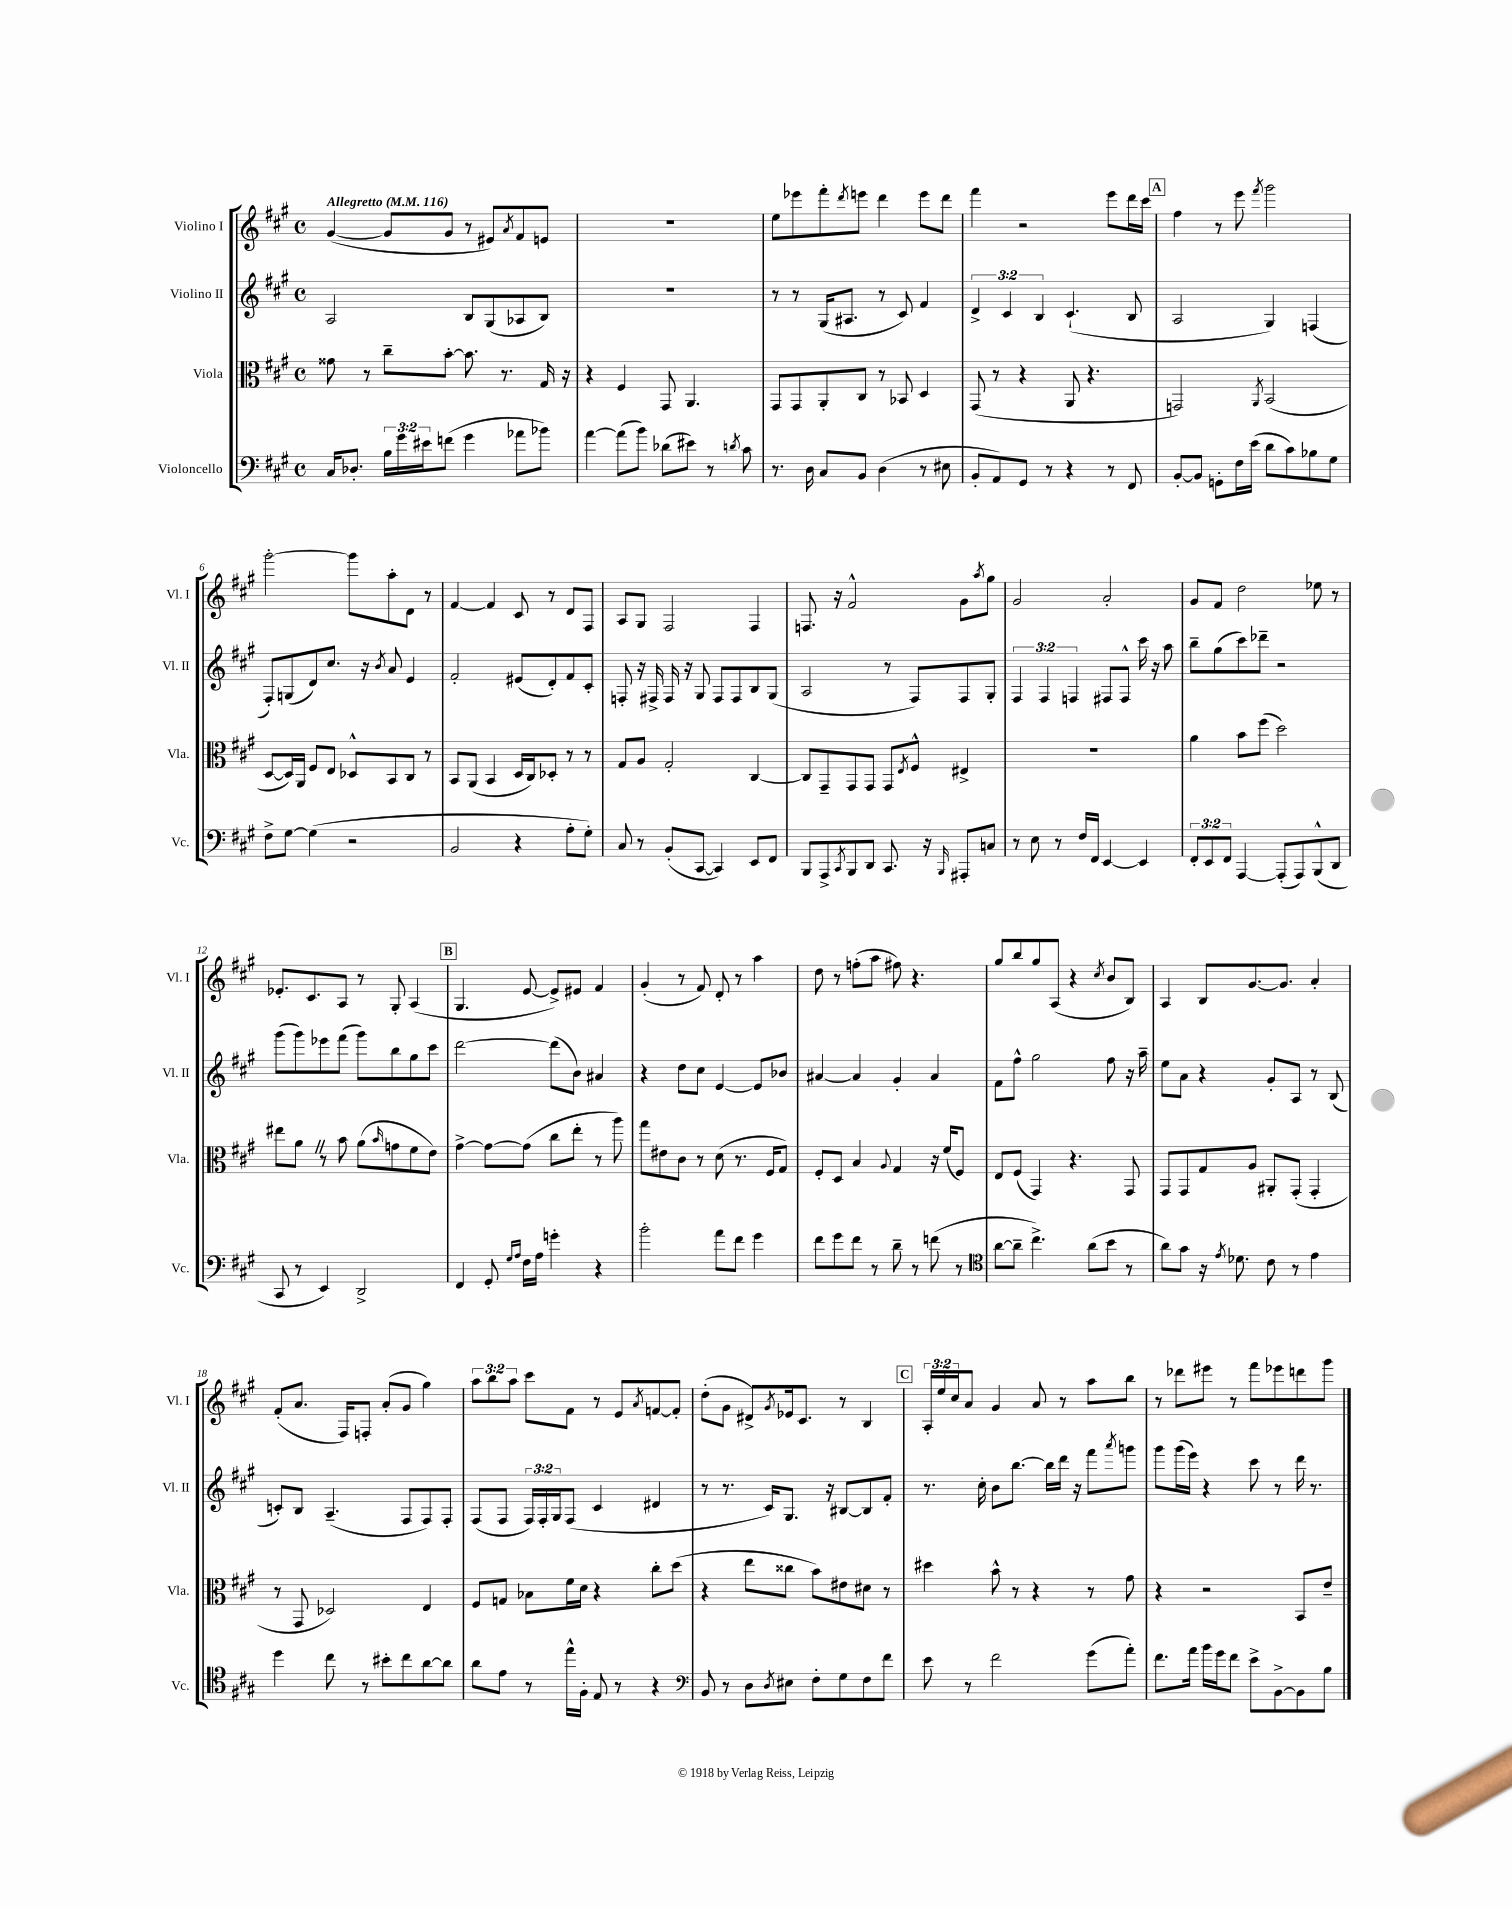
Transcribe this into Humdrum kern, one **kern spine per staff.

**kern	**kern	**kern	**kern
*staff4	*staff3	*staff2	*staff1
*clefF4	*clefC3	*clefG2	*clefG2
*k[f#c#g#]	*k[f#c#g#]	*k[f#c#g#]	*k[f#c#g#]
*M4/4	*M4/4	*M4/4	*M4/4
*met(c)	*met(c)	*met(c)	*met(c)
*MM116	*MM116	*MM116	*MM116
16C#	8g##	2A	([4g#
8.D-'	.	.	.
.	8r	.	.
24B	8cc#~	.	8g#]
24g#	.	.	.
24e#	.	.	.
(8f	[8b'	.	8g#
4g#	8.b]	8B	8r
.	.	(8G#	8e#)
.	8.r	.	.
.	.	.	8qa
8a-	.	8A-	8f#
8b-)	16G#	8B)	8e
.	16r	.	.
=	=	=	=
[4a	4r	1r	1r
(8a]	4F#	.	.
8b)	.	.	.
(8d-	8GG#	.	.
8e#)	4.AA	.	.
8r	.	.	.
8qd	.	.	.
8c#	.	.	.
=	=	=	=
8.r	8GG#	8r	8ee
.	8GG#	8r	8eee-
16D	.	.	.
8C#	8AA'	(16G#	8fff#'
.	.	8.A#	.
.	.	.	8qddd
8BB	8C#	.	8eee
(4D	8r	8r	4ddd
.	8BB-	8c#)	.
8r	4D	4f#	8eee
8E#	.	.	8ddd
=	=	=	=
8BB'	(8GG#	6d^	4fff#
8AA)	8r	.	.
.	.	6c#	.
8GG#	4r	.	2r
.	.	6B	.
8r	.	.	.
4r	8AA	(4.c#`	.
.	4.r	.	.
8r	.	.	8eee
8FF#	.	8B	16ddd
.	.	.	16ccc#
=	=	=	=
[8BB'	2GG)	2A	4ff#
8BB]	.	.	.
8GG'	.	.	8r
16F#	.	.	8eee
(16e	.	.	.
.	8qAA	.	8qfff#
8d	(2BB	4G#)	2ggg#
8c#)	.	.	.
8B-	.	(4F	.
8G#	.	.	.
=	=	=	=
8F#^	[8D	8F#')	[2ggg#'
[8G#	16D])	(8G	.
.	16AA	.	.
(4G#]	8F#	8d)	.
.	8E	8.cc#	.
2r	8D-^^	.	8ggg#]
.	.	16r	.
.	.	8qb	.
.	8BB	8a	8aa'
.	8C#	4e	8d
.	8r	.	8r
=	=	=	=
2BB	8BB	2f#'	[4f#
.	(8AA	.	.
.	4BB	.	4f#]
4r	16D	(8e#	8c#
.	16C#)	.	.
.	8D-'	8d')	8r
8A'	8r	8f#	8d
8G#')	8r	8c#'	8F#
=	=	=	=
8C#	8G#	8F'	8A
8r	8A	16r	8G#
.	.	16F#^	.
(8BB'	2G#'	16F#	2F#
.	.	16r	.
[8CC#	.	8G#	.
4CC#])	.	8F#	.
.	.	8F#	.
8EE	[4C#	8B	4F#
8FF#	.	(8G#	.
=	=	=	=
8BBB	8C#]	2A	8.F
8AAA^	8GG#~	.	.
.	.	.	16r
8qCC#	.	.	.
8BBB	8GG#	.	2f#^^
8DD	8GG#	.	.
8.CC#	8GG#	8r	.
.	8qE	.	.
.	8F#^^	8F#)	.
16r	.	.	.
16qqBBB	.	.	.
8AAA#'	4E#^	8F#	8g#
.	.	.	8qaa
8C	.	8G#'	8gg#
=	=	=	=
8r	1r	6F#	2g#
8E	.	.	.
.	.	6F#	.
8r	.	.	.
.	.	6F	.
16F#	.	.	.
16FF#	.	.	.
[4EE	.	8F#	2a'
.	.	8F#^^	.
4EE]	.	16ccc#	.
.	.	16r	.
.	.	8aa	.
=	=	=	=
12FF#'	4a	8bb~	8g#
12EE	.	.	.
.	.	(8gg#	8f#
12FF#	.	.	.
[4AAA	8b	8ccc#)	2dd
.	(8ff#	8ddd-~	.
(8AAA']	2dd)	2r	.
8AAA)	.	.	.
(8BBB^^	.	.	8ee-
8DD	.	.	8r
=	=	=	=
8CC#	8ee#	(8ggg#	8.e-'
8r	8a	8ggg#)	.
.	.	.	8.c#
4EE)	8r	8eee-	.
.	8b	(8fff#	8A
2DD^	(8a	8ggg#)	8r
.	16qqb	.	.
.	8g	8bb	8G#'
.	8f#	8gg#	(4A
.	8e)	8ccc#	.
=	=	=	=
4FF#	[4g#^	[2ddd	4.G#
8GG#'	8g#_	.	.
16qqG#	.	.	.
16qqA	.	.	.
16F#	(8g#]	.	[8e
16A	.	.	.
4g'	8cc#	(8ddd]	8e^])
.	8ee'	8b)	8e#
4r	8r	4a#	4f#
.	8aa)	.	.
=	=	=	=
2b'	8gg#	4r	(4g#'
.	8e#	.	.
.	8c#	8dd	8r
.	8r	8cc#	8f#)
8a	(8d	[4e	8d'
8f#	8.r	.	8r
4g#	.	8e]	4aa
.	16F#	.	.
.	8G#)	8b-	.
=	=	=	=
8f#	8F#'	[4a#	8dd
8g#	8D	.	8r
8f#	4B	4a#]	(8ff'
8r	.	.	8aa
.	8qqA	.	.
8d~	4G#	4g#'	8ff#)
8r	.	.	4.r
(8f	16r	4a#	.
.	(16f#	.	.
8r	8F#)	.	.
=	=	=	=
*clefC4	*	*	*
[8a	8E	8f#	8gg#
8a~]	(8F#	8ff#^^	8bb
4.cc#^)	4GG#)	2gg#	8gg#
.	.	.	(8A
.	4.r	.	4r
(8a	.	.	.
.	.	.	8qcc#
8b	.	8ff#	8b
8r	8GG#	16r	8B)
.	.	16aa~	.
=	=	=	=
8a)	8GG#	8ee	4A
8g#	8GG#	8a	.
16r	8G#	4r	8B
8qe	.	.	.
8.d-	.	.	.
.	8A	.	[8.g#
8c#	8AA#'	8g#'	.
.	.	.	8.g#]
8r	(8GG#'	8A	.
4e	4GG#'	8r	4a'
.	.	(8B	.
=	=	=	=
4dd	8r	8c')	(8f#'
.	8GG#	8B	8.a
8cc#	2D-)	(4.A~	.
.	.	.	16F#)
8r	.	.	8F'
8b#'	.	.	(8a'
8cc#	.	8F#	8g#
[8a	4E	8F#)	4gg#)
8a]	.	8F#'	.
=	=	=	=
8a	8F#	(8F#	12aa
.	.	.	12bb
8e	8G	8F#	.
.	.	.	12aa
8r	8B-	24F#)	8ccc#
.	.	24F#'	.
.	.	24G#	.
16ee^^	16f#	(8F#	8f#
16F#'	16d	.	.
8E	4r	4c#	8r
8r	.	.	8e
.	.	.	8qa
4r	8cc#'	4d#	[8f
.	(8dd	.	8f']
=	=	=	=
*clefF4	*	*	*
8BB	4r	8r	(8dd'
8r	.	8.r	8g#
8D	8ee	.	8d#^)
.	.	16c#)	.
8qD	.	.	8qg#
8E#	8cc##	8.G#	16e-
.	.	.	8.c#
8F#'	8b)	.	.
.	.	16r	.
8G#	8e#	[8B#	8r
8F#	8d#	8B#]	4B
8f#	8r	8f#'	.
=	=	=	=
8e	4dd#	8.r	24A'
.	.	.	24ee
.	.	.	24cc#
8r	.	.	8a
.	.	16cc#'	.
2f#	8b^^	8b	4g#
.	8r	[8.bb	.
.	4r	.	8a
.	.	16bb]	.
.	.	16ddd	8r
.	.	16r	.
(8g#	8r	8fff#	8aa
.	.	8qaaa	.
8a')	8g#	8ggg	8bb
=	=	=	=
8.f#	4r	8ggg#	8r
.	.	(16ggg#	8ddd-
16a	.	16eee)	.
16b	2r	4r	8eee#
16g#	.	.	.
8f#	.	.	8r
8e^	.	8ccc#	8fff#
[8BB^	.	8r	8eee-
8BB]	8BB	16ddd	8ddd
.	.	8.r	.
8B	8e~	.	8ggg#
==	==	==	==
*-	*-	*-	*-
